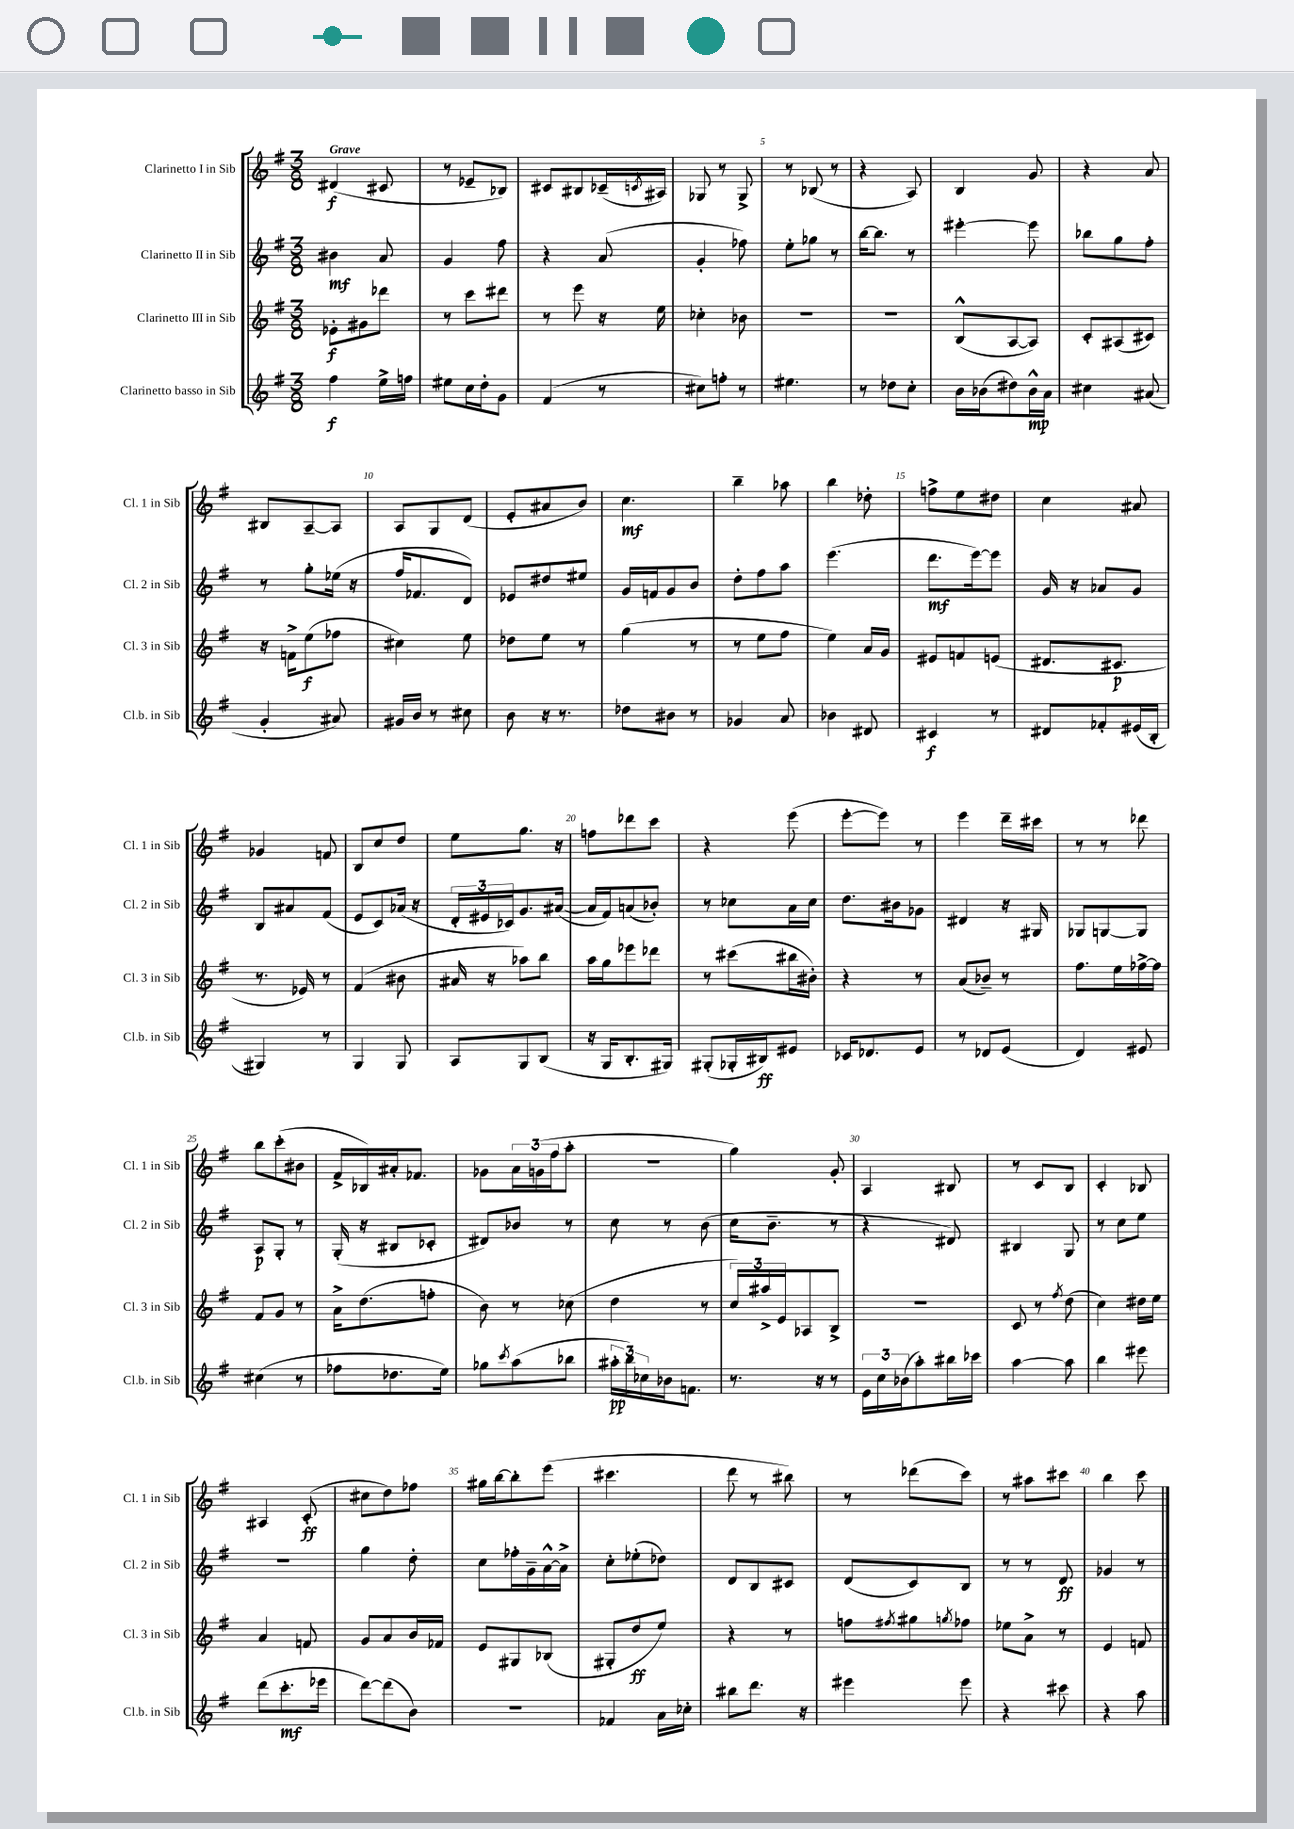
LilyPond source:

<<
\new StaffGroup <<
\new Staff = "s0" \with { instrumentName = "Clarinetto I in Sib" shortInstrumentName = "Cl. 1 in Sib" } {
    \clef treble \key g \major \numericTimeSignature \time 3/8 \tempo "Grave"
    dis'4\f( cis'8 |
    r8 ees'8-- bes8) |
    cis'8 bis8 ces'16--( \acciaccatura { c'8 } ais16) |
    ges8 r8 ges8-> |
    r8 bes8( r8 |
    r4 a8) |
    b4 g'8 |
    r4 a'8 |
    bis8 a8~-- a8 |
    a8 g8 d'8( |
    e'8-. ais'8 b'8) |
    c''4.\mf |
    b''4-- aes''8 |
    b''4 des''8-. |
    f''8-> e''8 dis''8 |
    c''4 ais'8 |
    ges'4 f'8 |
    b8 c''8 d''8 |
    e''8 g''8. r16 |
    f''8 des'''8 c'''8 |
    r4 e'''8( |
    e'''8~-. e'''8) r8 |
    e'''4 d'''16-- cis'''16 |
    r8 r8 des'''8 |
    b''8 c'''8-.( bis'8 |
    fis'16-> bes16) ais'16-. fes'8. |
    ges'8 \tuplet 3/2 { a'16 g'16( fis''16 } a''8-. |
    R4. |
    g''4) g'8-. |
    a4 bis8 |
    r8 c'8 b8 |
    c'4-. bes8 |
    ais4 c'8-.\ff( |
    cis''8 d''8) fes''8 |
    gis''16 b''16~ b''8-. e'''8( |
    cis'''4. |
    d'''8 r8 bis''8) |
    r8 des'''8( c'''8) |
    r8 ais''8 cis'''8 |
    b''4 c'''8 \bar "|." |
}
\new Staff = "s1" \with { instrumentName = "Clarinetto II in Sib" shortInstrumentName = "Cl. 2 in Sib" } {
    \clef treble \key g \major \numericTimeSignature \time 3/8
    bis'4\mf a'8 |
    g'4 fis''8 |
    r4 a'8( |
    g'4-. fes''8) |
    e''8-. ges''8 r8 |
    b''16~ b''8. r8 |
    eis'''4~-. eis'''8 |
    bes''8 g''8 fis''8-. |
    r8 g''8-. ees''16( r16 |
    fis''16 fes'8. d'8) |
    ees'8 dis''8 eis''8 |
    g'16 f'16 g'8 b'8 |
    d''8-. fis''8 a''8 |
    e'''4.( |
    d'''8.\mf e'''16~) e'''8 |
    g'16 r16 aes'8 g'8 |
    b8 ais'8 fis'8( |
    e'8 c'8) aes'16( r16 |
    \tuplet 3/2 { d'16-. eis'16 ces'16) } g'8. ais'16~( |
    ais'16 fis'16) a'8( bes'8-.) |
    r8 ces''8 a'16 ces''16 |
    d''8. bis'16 ges'8 |
    dis'4 r16 gis16 |
    ges8 g8~ g8 |
    a8\p g8-. r8 |
    g16-.( r16 bis8 ces'8-. |
    dis'8) bes'8 r8 |
    c''8 r8 b'8( |
    c''16 b'8.-- r8 |
    r4 dis'8) |
    bis4 g8 |
    r8 c''8 e''8 |
    R4. |
    g''4 d''8-. |
    c''8 fes''16-. g'16-- a'16~-^ a'16-> |
    c''8-. ees''8-.( des''8) |
    d'8 b8 cis'8 |
    d'8( c'8) b8 |
    r8 r8 d'8\ff |
    ges'4 r8 \bar "|." |
}
\new Staff = "s2" \with { instrumentName = "Clarinetto III in Sib" shortInstrumentName = "Cl. 3 in Sib" } {
    \clef treble \key g \major \numericTimeSignature \time 3/8
    ees'8-.\f gis'8 des'''8 |
    r8 c'''8 dis'''8 |
    r8 e'''8 r16 e''16 |
    ces''4-. bes'8 |
    R4. |
    R4. |
    b8-^( a8~ a8) |
    c'8-. ais8( cis'8) |
    r16 f'16-> e''8\f( fes''8 |
    cis''4) e''8 |
    des''8 e''8 r8 |
    g''4( r8 |
    r8 e''8 fis''8 |
    e''4) a'16 g'16 |
    eis'8 f'8 e'8( |
    dis'8. cis'8.\p |
    r8. ees'16) r8 |
    fis'4( bis'8 |
    ais'16 r16 aes''8) b''8 |
    a''16 g''16 ees'''8 des'''8 |
    r8 cis'''8( bis''16 bis'16-.) |
    r4 r8 |
    a'8( bes'8--) r8 |
    fis''8. e''16 fes''16~-> fes''16 |
    fis'8 g'8 r8 |
    a'16-> d''8.( f''8-. |
    b'8) r8 ces''8( |
    d''4 r8 |
    \tuplet 3/2 { c''16) ais''16-> e'16 } aes8 b8-> |
    R4. |
    c'8 r8 \acciaccatura { fis''8 } d''8( |
    c''4) dis''16 e''16 |
    a'4 f'8 |
    g'8 a'8 b'16 fes'16 |
    e'8 gis8 bes8( |
    gis8-. d''8\ff e''8) |
    r4 r8 |
    f''8 \acciaccatura { fis''8 } gis''8 \acciaccatura { g''8 } fes''8 |
    ees''8 a'8-> r8 |
    e'4 f'8 \bar "|." |
}
\new Staff = "s3" \with { instrumentName = "Clarinetto basso in Sib" shortInstrumentName = "Cl.b. in Sib" } {
    \clef treble \key g \major \numericTimeSignature \time 3/8
    fis''4\f e''16-> f''16 |
    eis''8 c''16 d''16-. g'8 |
    fis'4( r8 |
    cis''8) f''8-. r8 |
    eis''4. |
    r8 des''8 c''8-. |
    b'16 bes'16( dis''8) bes'16-^\mp a'16 |
    cis''4 ais'8( |
    g'4-. ais'8) |
    gis'16 b'16 r8 cis''8 |
    b'8 r16 r8. |
    des''8 bis'8 r8 |
    ges'4 a'8 |
    bes'4 dis'8 |
    cis'4\f r8 |
    dis'8 fes'8-. eis'16( b16-. |
    gis4) r8 |
    g4 g8 |
    a8 g8 b8( |
    r16 g16 b8.-. gis16) |
    gis8-.( ges16-. bis16\ff) eis'8 |
    ces'16 des'8. e'8 |
    r8 des'8 e'8( |
    d'4) eis'8 |
    cis''4( r8 |
    fes''8 des''8. e''16) |
    ges''8 \acciaccatura { c'''8 } a''8( bes''8 |
    \tuplet 3/2 { ais''16-.\pp b''16) ces''16 } bes'16 f'8. |
    r8. r16 r8 |
    \tuplet 3/2 { e'16 c''16 bes'16( } a''8-.) bis''16 ces'''16 |
    a''4~ a''8 |
    b''4 eis'''8 |
    d'''8( c'''8.-.\mf ees'''16 |
    d'''8~) d'''8( b'8) |
    R4. |
    fes'4 a'16 ces''16-. |
    bis''8 d'''8. r16 |
    eis'''4 eis'''8 |
    r4 cis'''8 |
    r4 a''8 \bar "|." |
}
>>
>>
\layout { \context { \Score \override BarNumber.break-visibility = ##(#f #t #t) barNumberVisibility = #(every-nth-bar-number-visible 5) } }
